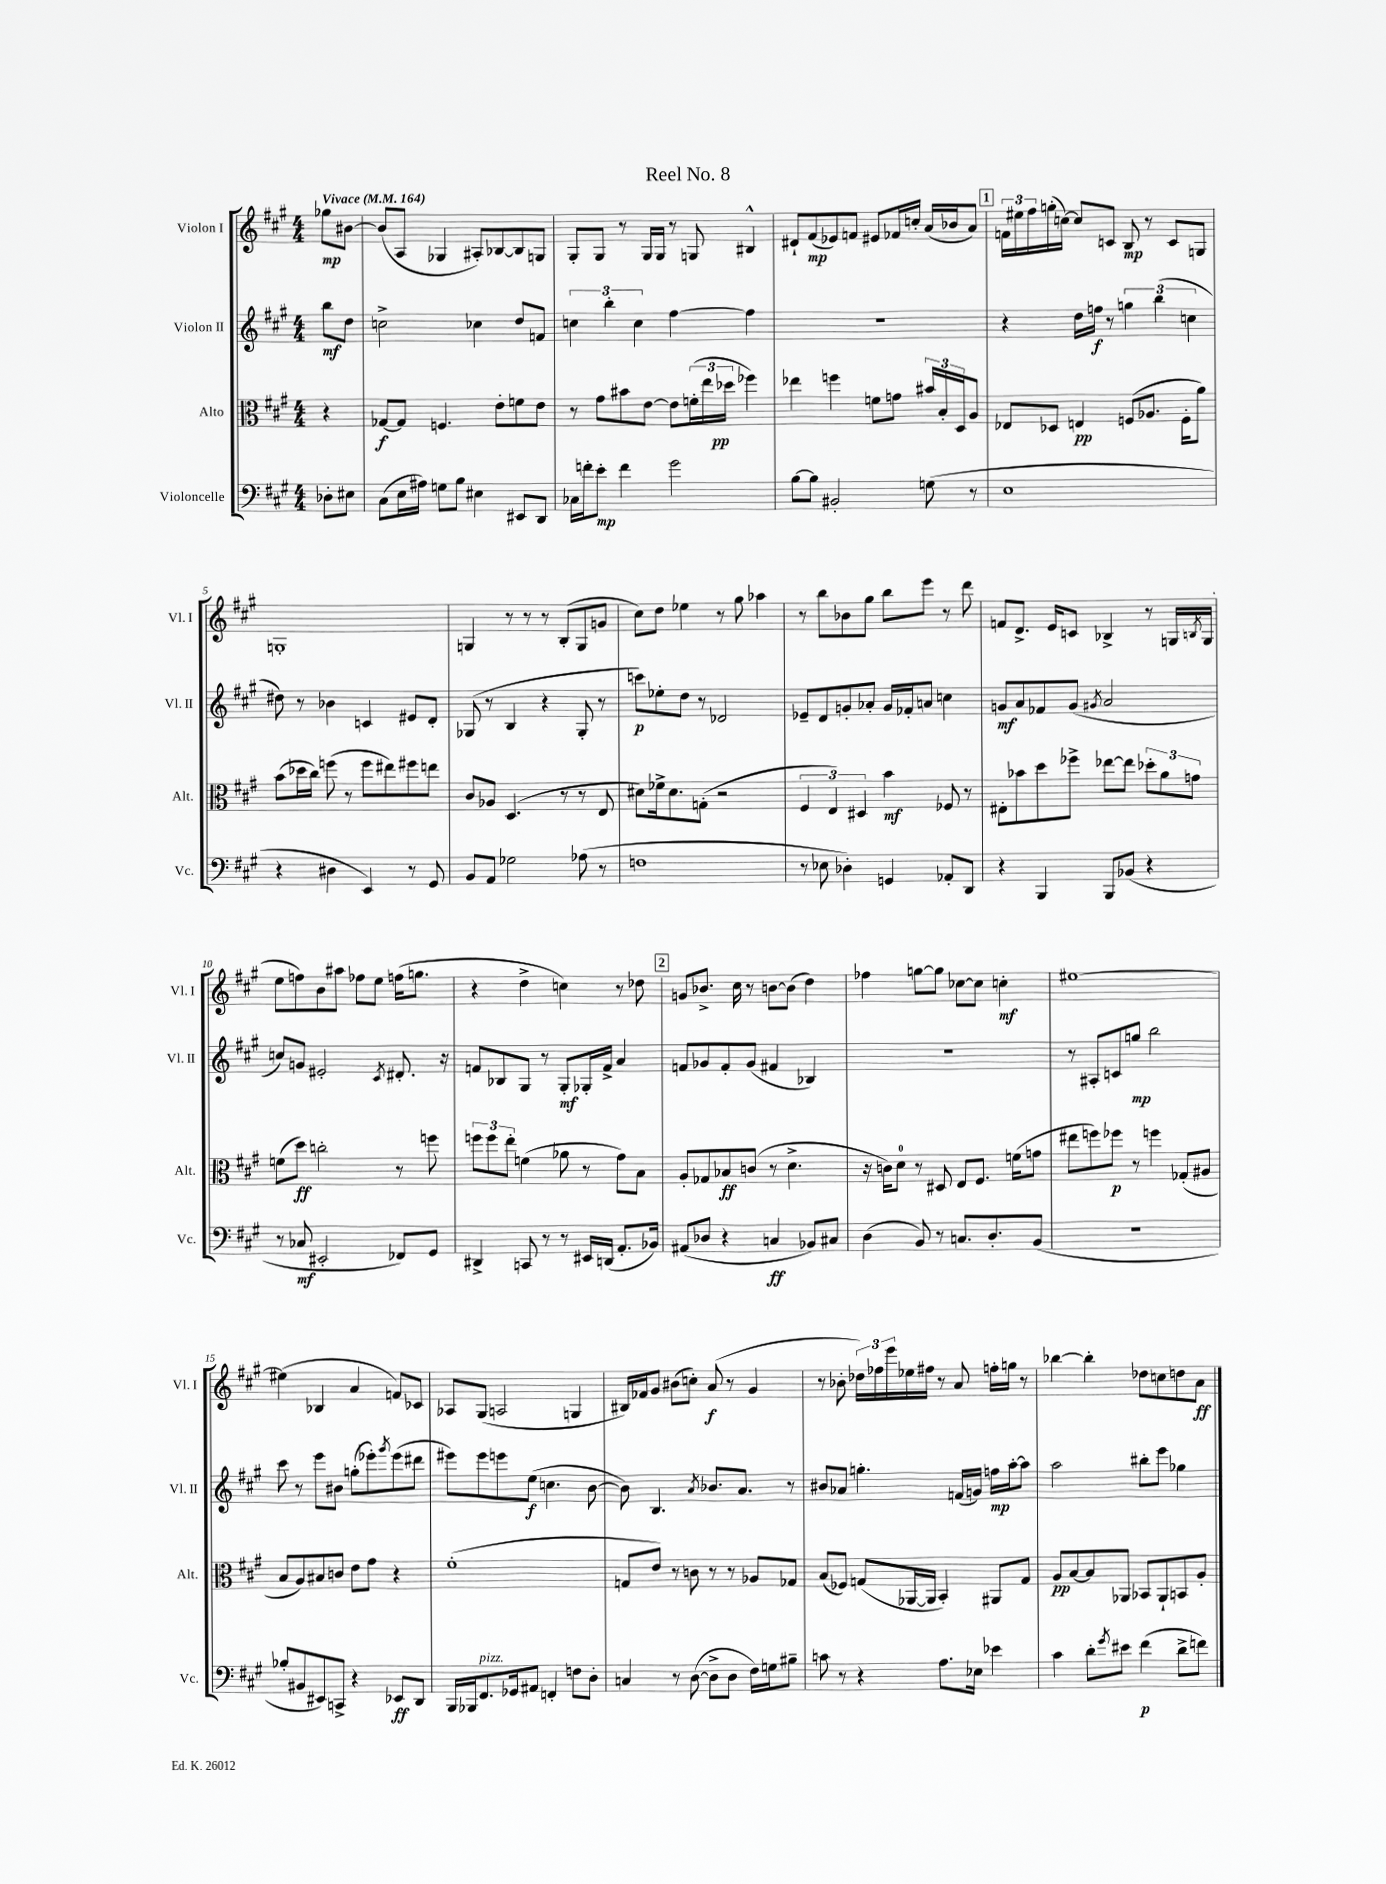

**kern	**kern	**kern	**kern
*staff4	*staff3	*staff2	*staff1
*clefF4	*clefC3	*clefG2	*clefG2
*k[f#c#g#]	*k[f#c#g#]	*k[f#c#g#]	*k[f#c#g#]
*M4/4	*M4/4	*M4/4	*M4/4
*MM164	*MM164	*MM164	*MM164
8D-'	4r	8bb	8gg-
8E#	.	8dd	[8b#
=	=	=	=
(8C#	[8G-	2cc^	(8b#]
16E	8G-]	.	8A
16A#)	.	.	.
8G	4.F	.	4G-
8B	.	.	.
4E#	.	4cc-	8A#')
.	8e'	.	[8B-
8EE#	8f	8dd	8B-]
8DD	8e	8f	8G
=	=	=	=
16C-	8r	6cc	8G#'
16f'	.	.	.
8e'	8g#	.	8G#
.	.	6bb'	.
4f	8b#	.	8r
.	.	6cc	.
.	[8e	.	16G#
.	.	.	16G#
2g#	8e]	[4ff#	8r
.	(24f'	.	8G
.	24ee	.	.
.	24dd-	.	.
.	4ff-)	4ff#]	4B#^^
=	=	=	=
[8B	4ee-	1r	8d#`
8B]	.	.	(8f#
2BB#'	4ff	.	8e-)
.	.	.	8f
.	8f	.	8e#
.	8g	.	16f-
.	.	.	16cc'
(8G	24b#	.	(16a
.	24B'	.	.
.	.	.	16b-
.	24D	.	.
8r	8A	.	8a)
=	=	=	=
1E	8E-	4r	24f
.	.	.	24ee#
.	.	.	24ff#
.	8D-	.	(16gg'
.	.	.	[16cc)
.	4E	16dd	8cc]
.	.	16ff	.
.	.	8r	8c
.	(8F	6gg	8B
.	8.A-	.	8r
.	.	(6bb	.
.	.	.	8c
.	16F'	.	.
.	.	6cc	.
.	8a)	.	8G
=	=	=	=
4r	(8b	8dd#)	1G'
.	16dd-	8r	.
.	16cc#)	.	.
4D#	(8ff	4b-	.
.	8r	.	.
4EE)	8ff	4c	.
.	8ee#)	.	.
8r	8ff#	8e#	.
8GG#	8ee	8d'	.
=	=	=	=
8BB	8c#	(8G-	4G
8AA	8A-	8r	.
2G-	(4.D	4B	8r
.	.	.	8r
.	.	4r	8r
.	8r	.	(8B'
(8A-	8r	8G-'	8G
8r	8E	8r	8g
=	=	=	=
1F	8d#)	8ccc)	8cc#)
.	16f-^	8ee-'	8dd
.	8.d#	.	.
.	.	8dd	4ee-
.	(8G'	8r	.
.	2r	2d-	8r
.	.	.	8gg#
.	.	.	4aa-
=	=	=	=
8r	6F#	8e-~	8r
8E-	.	8d	8bb
.	6E)	.	.
4D-')	.	8g'	8b-
.	6D#	.	.
.	.	8a-'	8gg#
4GG	4b	16g	8bb
.	.	16f-'	.
.	.	8a	8eee
8AA-'	8F-	4cc	8r
8DD	8r	.	8ddd
=	=	=	=
4r	8E#'	8g	8f
.	8b-	8a	8.d^
4BBB	8dd	8f-	.
.	.	.	16e
.	8ff-^	(8g	8c
.	.	8qg#	.
8BBB	[8ee-	2a	4B-^
(8BB-	8ee-]	.	.
4r	12dd-'	.	8r
.	12a	.	.
.	.	.	16G
.	12g	.	.
.	.	.	8qB
.	.	.	(16G
=	=	=	=
8r	(8f	8cc)	8ee
8C-	8dd)	8g	8ff)
2EE#'	2cc'	2e#'	8b
.	.	.	8aa#
.	.	.	8ff-
.	.	.	8ee
.	.	8qc#	.
8FF-)	8r	8.d#'	(16ff
.	.	.	8.gg
8GG#	8ff	.	.
.	.	16r	.
=	=	=	=
4DD#^	12ff	8f	4r
.	12ff	.	.
.	.	8B-	.
.	12ee'	.	.
8CC	(4f	8G#	4dd^
8r	.	8r	.
8r	8a-	8G#'	4cc)
16EE#	8r	16G-'	.
(16DD	.	16f^	.
8.AA'	8g#)	4a	8r
.	8B	.	8dd-
16BB-)	.	.	.
=	=	=	=
(8AA#	8A'	8f	8g
8D-	8G-	8g-	8.b-^
4r	8B-	8f'	.
.	.	.	16cc#
.	(8c	(8g-	8r
4C	8r	4f#	[8b
.	4.d^	.	(8b]
8BB-)	.	4B-)	4dd)
8C#	.	.	.
=	=	=	=
(4D	16r	1r	4ff-
.	16c)	.	.
.	8d	.	.
8BB)	8r	.	[8gg
8r	8D#	.	8gg]
8.C	8E	.	[8cc-
.	8.F#	.	8cc-]
8.D'	.	.	.
.	.	.	4cc'
.	(16f	.	.
(8BB	8g	.	.
=	=	=	=
1r	8ee#	8r	[1ee#
.	8ff)	8A#'	.
.	8ff-	8c	.
.	8r	8gg	.
.	4ff	2bb	.
.	(8G-'	.	.
.	8A#	.	.
=	=	=	=
8B-'	8B	8ccc#	(4ee#]
8BB#	8A)	8r	.
8EE#)	8B#	8eee	4B-
8CC^	8c	8b#	.
4r	8e	(8gg'	4a
.	8g#	8eee-')	.
.	.	8qggg#	.
8EE-	4r	(8eee-	8f)
8DD	.	8ddd#	8c-
=	=	=	=
16BBB	(1f#'	8eee#)	8A-
16BBB-	.	.	.
8.FF#	.	8eee#	(8G#
.	.	8eee	2A
16GG-	.	.	.
8AA#	.	(8ee	.
4FF'	.	4.cc	.
8F	.	.	4G
8D'	.	[8b	.
=	=	=	=
4C	8G	8b])	16B#)
.	.	.	16f-
.	8e)	4.B	8g#
8r	8r	.	(8b#
([8D	8c	.	8cc')
.	.	8qa	.
8D^]	8r	8.b-	(8a
8D	8r	.	8r
.	.	8.a	.
16F#)	8A-	.	4g#
16G	.	.	.
8B#~	8G-	8r	.
=	=	=	=
8c	(8B	8b#	8r
8r	8F-)	8a-	8b-'
4r	(8G	4.gg'	24dd-)
.	.	.	24ff-
.	.	.	24eee
.	[16AA-	.	16ee-
.	16AA-]	.	16ff#
8.A	4BB')	.	8r
.	.	(16f	8a
16E-	.	16g)	.
4e-	8AA#	16ff	16ff'
.	.	[16aa'	16gg
.	8G	8aa]	8r
=	=	=	=
4c#	8A	2aa	[4bb-
.	[8B	.	.
8d'	8B]	.	4bb-']
8qg#	.	.	.
8e#	8AA-	.	.
(4f#	8BB-	8bb#'	8dd-
.	8AA-`	8eee	8cc
8d^	8BB	4gg-	8dd
8f)	8A'	.	8a
==	==	==	==
*-	*-	*-	*-
